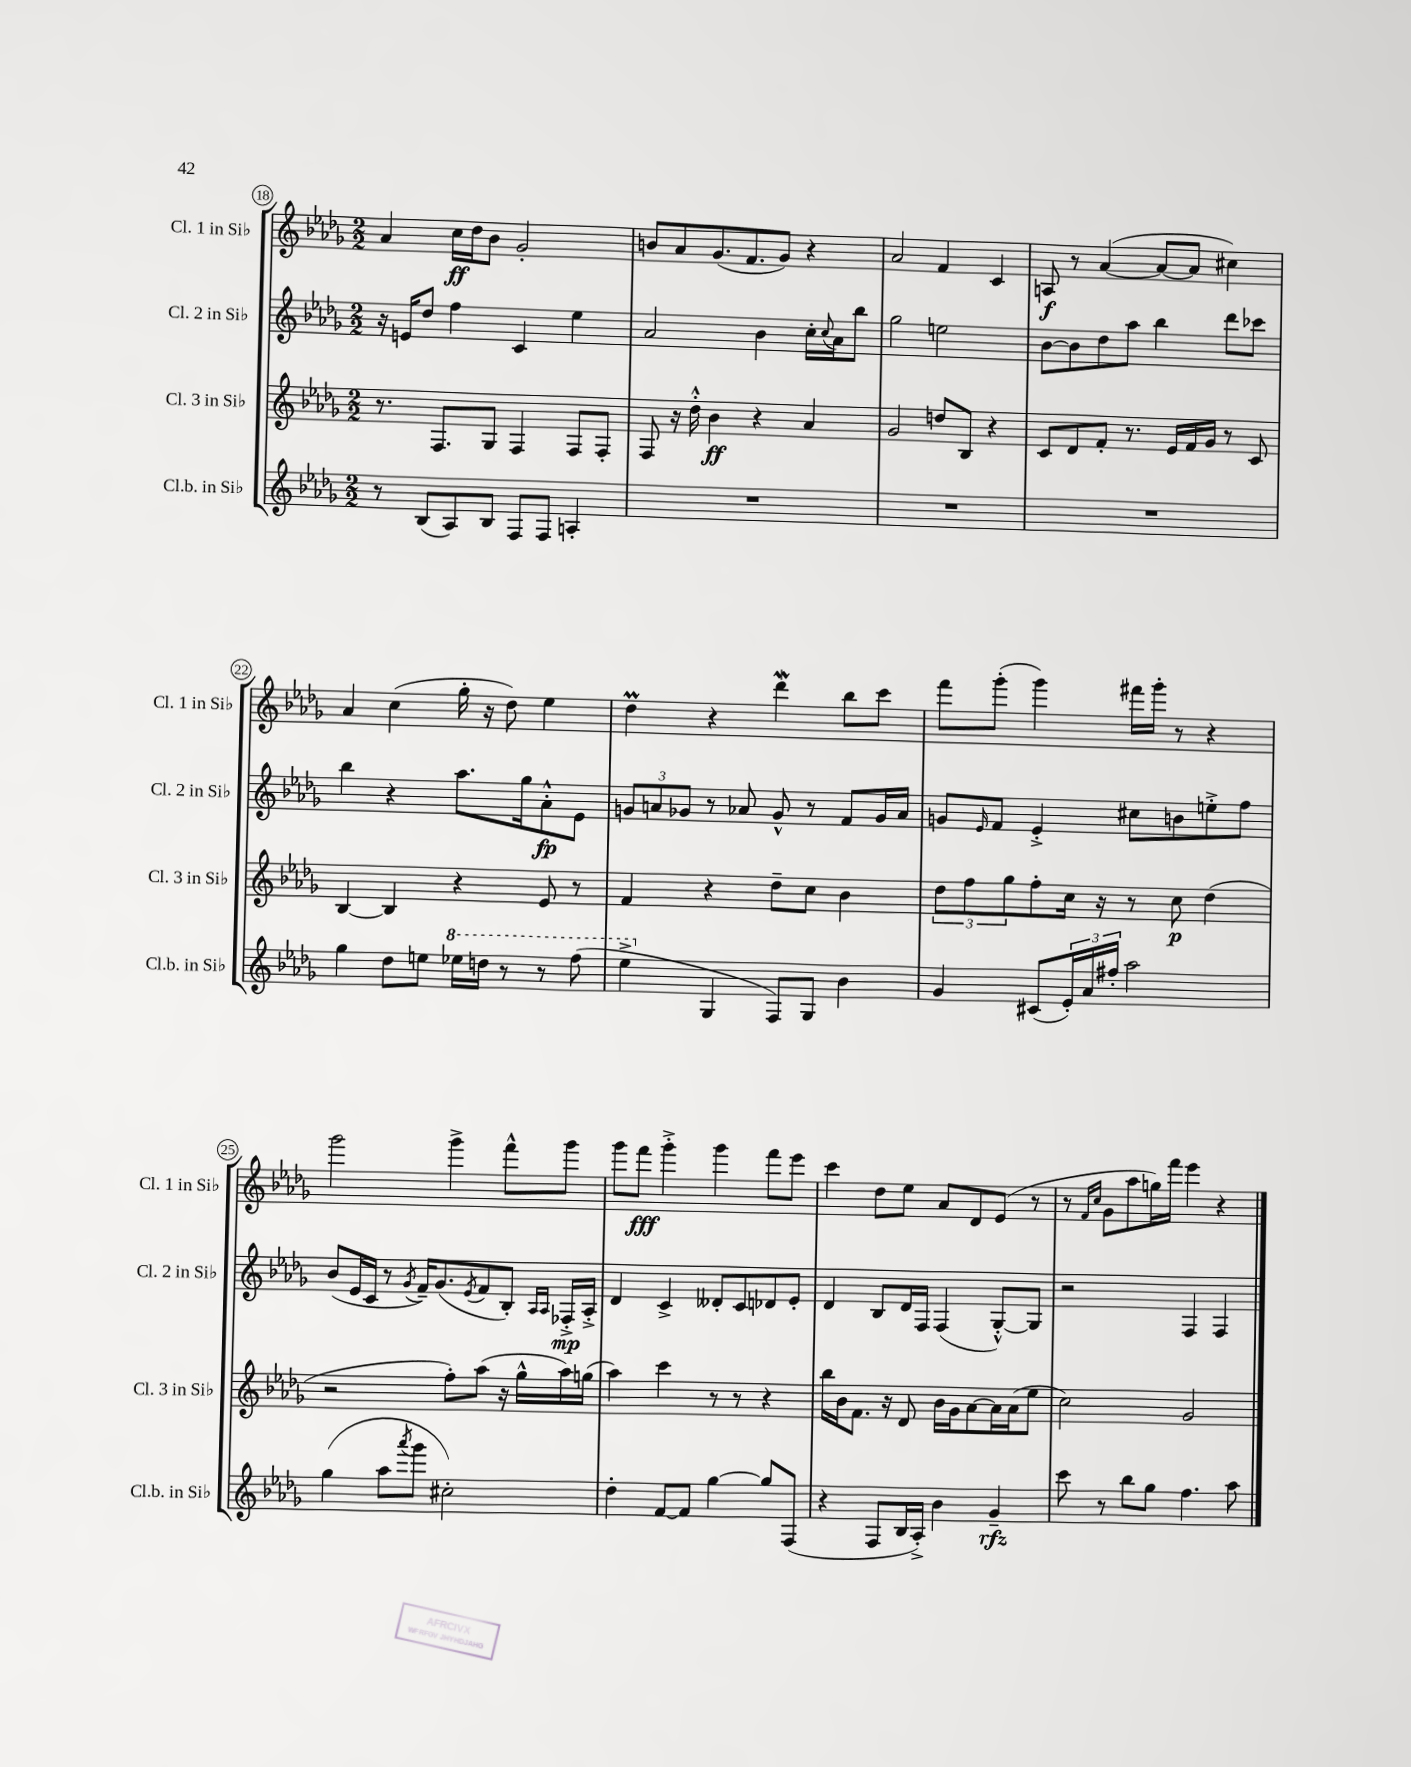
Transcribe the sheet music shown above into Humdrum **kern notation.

**kern	**kern	**kern	**kern
*staff4	*staff3	*staff2	*staff1
*clefG2	*clefG2	*clefG2	*clefG2
*k[b-e-a-d-g-]	*k[b-e-a-d-g-]	*k[b-e-a-d-g-]	*k[b-e-a-d-g-]
*M2/2	*M2/2	*M2/2	*M2/2
8r	8.r	16r	4a-
.	.	16e	.
(8B-	.	8dd-	.
.	8.F	.	.
8A-)	.	4ff	16cc
.	.	.	16dd-
8B-	8G-	.	8b-
8F	4F	4c	2g-'
8F	.	.	.
4A'	8F	4ee-	.
.	8F'	.	.
=	=	=	=
1r	8F	2a-	8b
.	16r	.	8a-
.	16dd-'^^	.	.
.	4b-	.	(8.g-
.	.	.	8.f
.	4r	4b-	.
.	.	.	8g-)
.	4a-	16cc'	4r
.	.	8qqcc	.
.	.	16a-	.
.	.	8bb-	.
=	=	=	=
1r	2g-	2gg-	2a-
.	8dd	2ee	4f
.	8B-	.	.
.	4r	.	4c
=	=	=	=
1r	8c	[8b-	8A
.	8d-	8b-]	8r
.	8f'	8dd-	([4a-
.	8.r	8aa-	.
.	.	4bb-	8a-_
.	16e-	.	.
.	16f	.	8a-]
.	16g-	.	.
.	8r	8ddd-	4cc#)
.	8c	8ccc-	.
=	=	=	=
4gg-	[4B-	4bb-	4a-
8dd-	4B-]	4r	(4cc
8ee	.	.	.
16eee-	4r	8.aa-	16gg-'
16ddd	.	.	16r
8r	.	.	8dd-)
.	.	16gg-	.
8r	8e-	8a-'^^	4ee-
(8fff	8r	8e-	.
=	=	=	=
4eee-^	4f	12g	4dd-
.	.	12a	.
.	.	12g-	.
4G-	4r	8r	4r
.	.	8a-	.
8F)	8dd-~	8g-^^	4ddd-
8G-	8cc	8r	.
4b-	4b-	8f	8bb-
.	.	16g-	8ccc
.	.	16a-	.
=	=	=	=
4g-	12dd-	8g	8fff
.	12ff	.	.
.	.	16qqe-	.
.	.	8f	(8ggg-'
.	12gg-	.	.
(8c#	8ff'	4e-'^	4ggg-)
24e-')	16cc	.	.
24a-	.	.	.
.	16r	.	.
24ff#'	.	.	.
2aa-	8r	8cc#	16fff#
.	.	.	16ggg-'
.	8cc	8b	8r
.	(4dd-	8ee'^	4r
.	.	8ff	.
=	=	=	=
(4gg-	2r	(8b-	2ggg-
.	.	16e-	.
.	.	16c	.
8aa-	.	8r	.
8qaaa-	.	8qg-	.
8ggg-	.	16f~)	.
.	.	(8.g-	.
2cc#')	8ff')	.	4ggg-^
.	.	8qe-	.
.	(8aa-	8f	.
.	16r	8B-')	8fff^^
.	16gg-^^	.	.
.	.	16qqA-	.
.	.	16qqA-	.
.	16aa-)	16F-'^	8ggg-
.	(16gg	16A-'^	.
=	=	=	=
4dd-'	4aa-)	4d-	8ggg-
.	.	.	8fff
[8f	4ccc	4c^	4ggg-'^
8f]	.	.	.
[4gg-	8r	8d--'	4ggg-
.	8r	8c	.
8gg-]	4r	8d-	8fff
(8F	.	8e-'	8eee-
=	=	=	=
4r	16bb-	4d-	4ccc
.	16b-	.	.
.	8.f	.	.
8F	.	8B-	8dd-
.	16r	.	.
16B-	8d-	16d-	8ee-
16A-'^)	.	16F	.
4b-	16b-	(4F	8a-
.	16g-	.	.
.	[8a-	.	8d-
4g-~	16a-]	[8G-'^^)	(8e-
.	(16a-	.	.
.	8ee-	8G-]	8r
=	=	=	=
8ccc	2cc)	2r	8r
.	.	.	16qqf
.	.	.	16qqcc
8r	.	.	8g-
8bb-	.	.	8aa-
8gg-	.	.	16gg)
.	.	.	16fff
4.ff	2g-	4F	4eee-
.	.	4F	4r
8aa-	.	.	.
==	==	==	==
*-	*-	*-	*-
